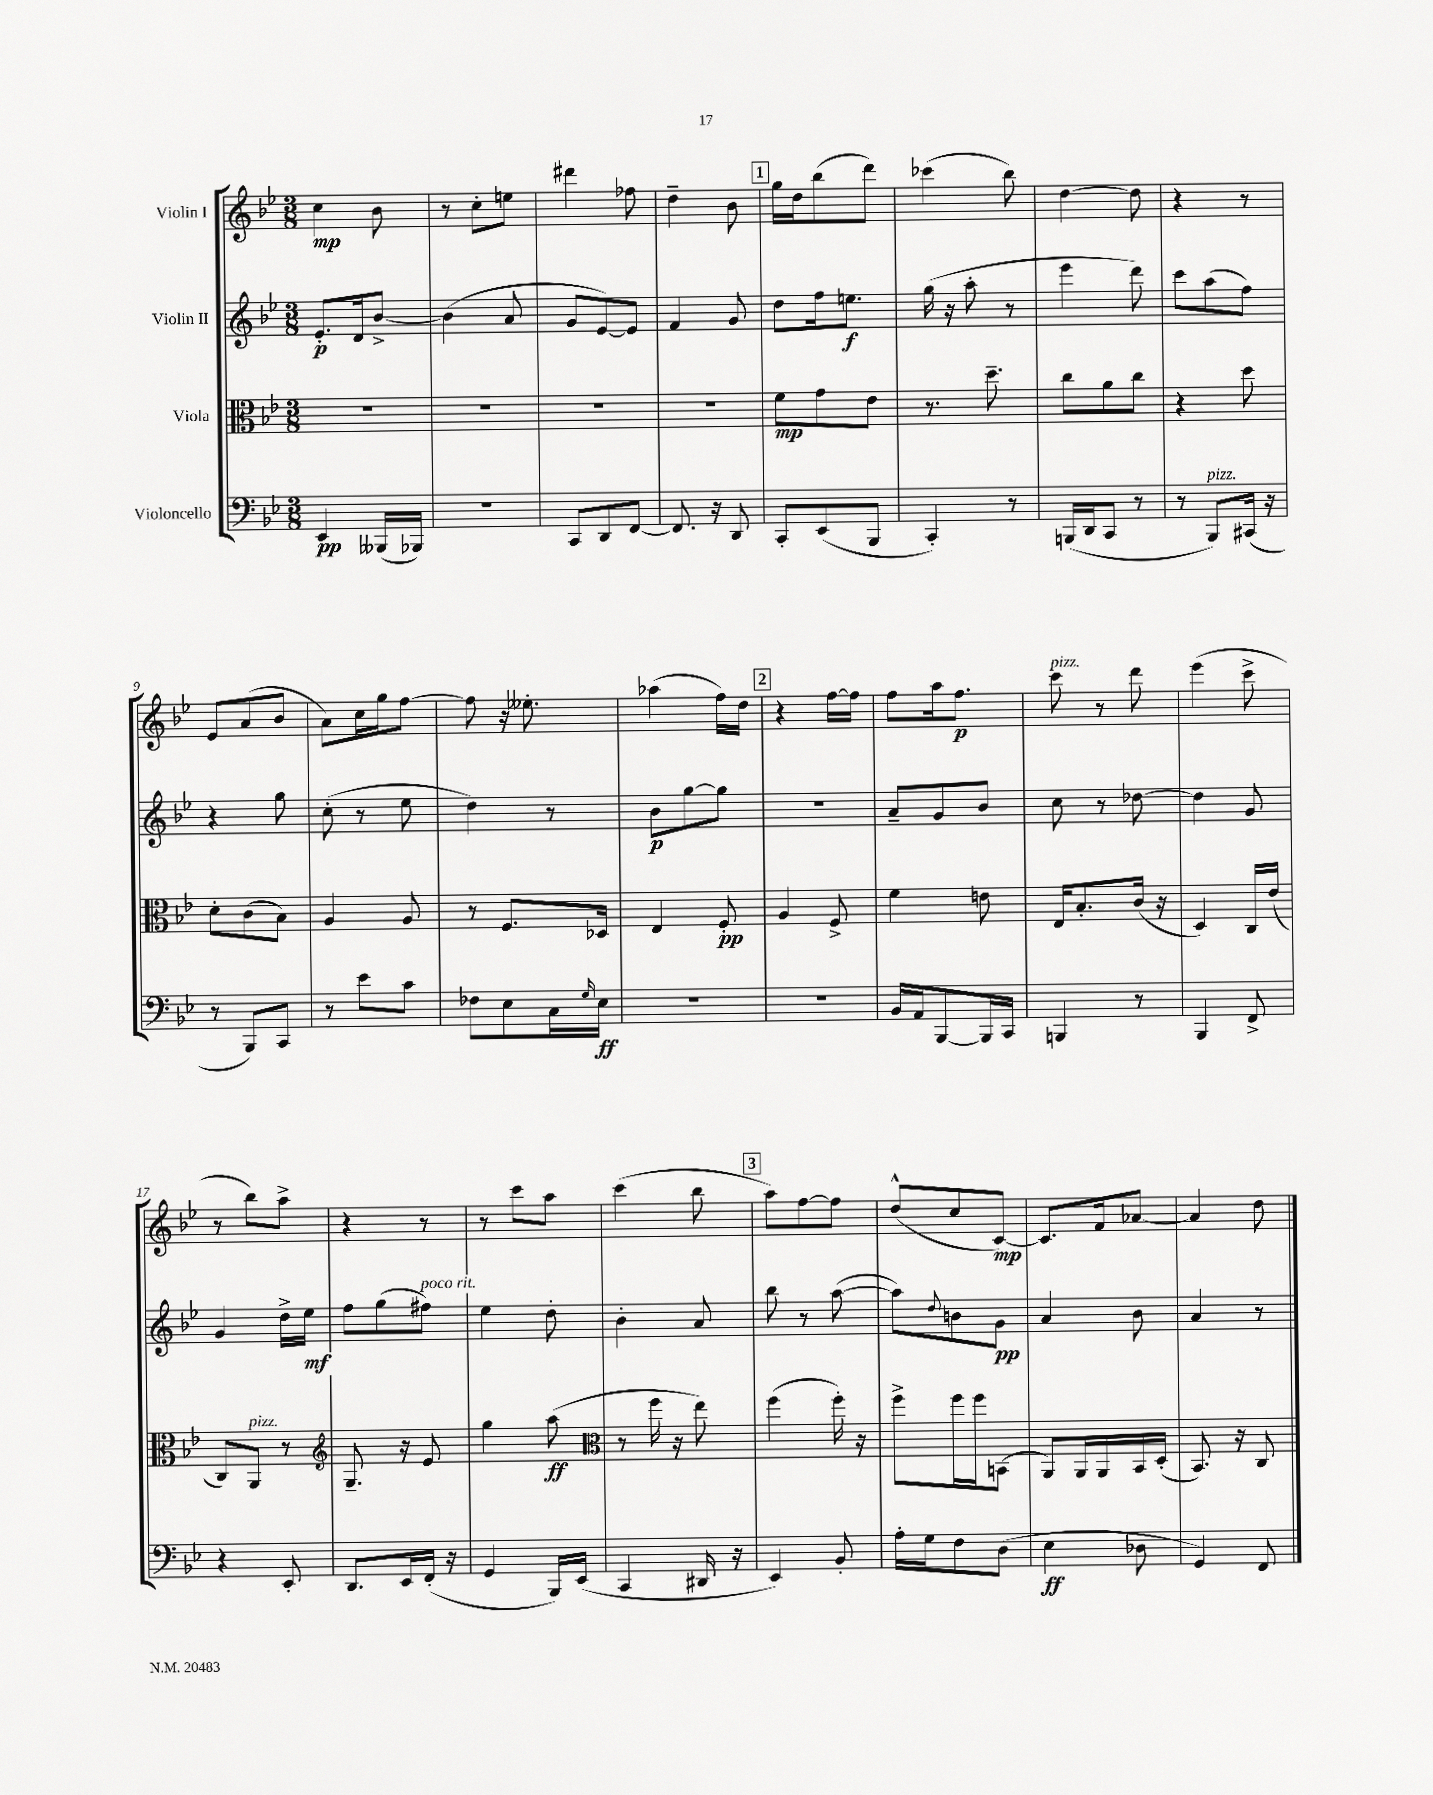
<<
\new StaffGroup <<
\new Staff = "s0" \with { instrumentName = "Violin I" } {
    \clef treble \key bes \major \numericTimeSignature \time 3/8
    c''4\mp bes'8 |
    r8 c''8-. e''8 |
    dis'''4 fes''8 |
    d''4-- bes'8 |
    \mark \markup { \box "1" } g''16 d''16 bes''8( d'''8) |
    ces'''4( bes''8) |
    d''4~ d''8 |
    r4 r8 |
    ees'8 a'8( bes'8 |
    a'8) c''16 g''16 f''8~ |
    f''8 r16 eeses''8.-. |
    aes''4( f''16) d''16 |
    \mark \markup { \box "2" } r4 f''16~ f''16 |
    f''8 a''16 f''8.\p |
    c'''8^\markup { \italic "pizz." } r8 d'''8 |
    ees'''4( c'''8-> |
    r8 bes''8) a''8-> |
    r4 r8 |
    r8 c'''8 a''8 |
    c'''4( bes''8 |
    \mark \markup { \box "3" } a''8) f''8~ f''8 |
    d''8-^( c''8 c'8~\mp) |
    c'8. f'16 aes'8~ |
    aes'4 d''8 \bar "|." |
}
\new Staff = "s1" \with { instrumentName = "Violin II" } {
    \clef treble \key bes \major \numericTimeSignature \time 3/8
    ees'8.-.\p d'16 bes'8~-> |
    bes'4( a'8 |
    g'8 ees'8~) ees'8 |
    f'4 g'8 |
    \mark \markup { \box "1" } d''8 f''16 e''8.\f |
    g''16( r16 a''8-. r8 |
    ees'''4 d'''8) |
    c'''8 a''8( f''8) |
    r4 g''8 |
    c''8-.( r8 ees''8 |
    d''4) r8 |
    bes'8\p g''8~ g''8 |
    \mark \markup { \box "2" } R4. |
    a'8-- g'8 bes'8 |
    c''8 r8 des''8~ |
    des''4 g'8 |
    g'4 d''16-> ees''16\mf |
    f''8 g''8( fis''8^\markup { \italic "poco rit." }) |
    ees''4 d''8-. |
    bes'4-. a'8 |
    \mark \markup { \box "3" } bes''8 r8 a''8~( |
    a''8) \appoggiatura { d''8 } b'8 g'8\pp |
    a'4 bes'8 |
    a'4 r8 \bar "|." |
}
\new Staff = "s2" \with { instrumentName = "Viola" } {
    \clef alto \key bes \major \numericTimeSignature \time 3/8
    R4. |
    R4. |
    R4. |
    R4. |
    \mark \markup { \box "1" } f'8\mp g'8 ees'8 |
    r8. d''8.-- |
    c''8 a'8 c''8 |
    r4 d''8 |
    d'8-. c'8( bes8) |
    a4 a8 |
    r8 f8. des16 |
    ees4 f8-.\pp |
    \mark \markup { \box "2" } a4 f8-> |
    f'4 e'8 |
    ees16 bes8.-. c'16( r16 |
    d4) c16 ees'16( |
    c8) a,8^\markup { \italic "pizz." } r8 |
    \clef treble g8.-- r16 ees'8 |
    g''4 a''8\ff( |
    \clef alto r8 f''16 r16 ees''8) |
    \mark \markup { \box "3" } f''4( f''16-.) r16 |
    f''8-> f''16 f''16 b,8( |
    a,8) a,16 a,16 bes,16 d16-.( |
    bes,8.) r16 c8 \bar "|." |
}
\new Staff = "s3" \with { instrumentName = "Violoncello" } {
    \clef bass \key bes \major \numericTimeSignature \time 3/8
    ees,4\pp beses,,16( bes,,16) |
    R4. |
    c,8 d,8 f,8~ |
    f,8. r16 d,8 |
    \mark \markup { \box "1" } c,8-. ees,8( bes,,8 |
    c,4-.) r8 |
    b,,16( d,16 c,8 r8 |
    r8 bes,,8^\markup { \italic "pizz." }) cis,16( r16 |
    r8 bes,,8) c,8 |
    r8 ees'8 c'8 |
    fes8 ees8 c16 \grace { g16 } ees16\ff |
    R4. |
    \mark \markup { \box "2" } R4. |
    bes,16 a,16 bes,,8~ bes,,16 c,16 |
    b,,4 r8 |
    bes,,4 f,8-> |
    r4 ees,8-. |
    d,8. ees,16 f,16-.( r16 |
    g,4 bes,,16) ees,16( |
    c,4 dis,16 r16 |
    \mark \markup { \box "3" } ees,4) bes,8-. |
    a16-. g16 f8 d8( |
    ees4\ff des8 |
    g,4) f,8 \bar "|." |
}
>>
>>
